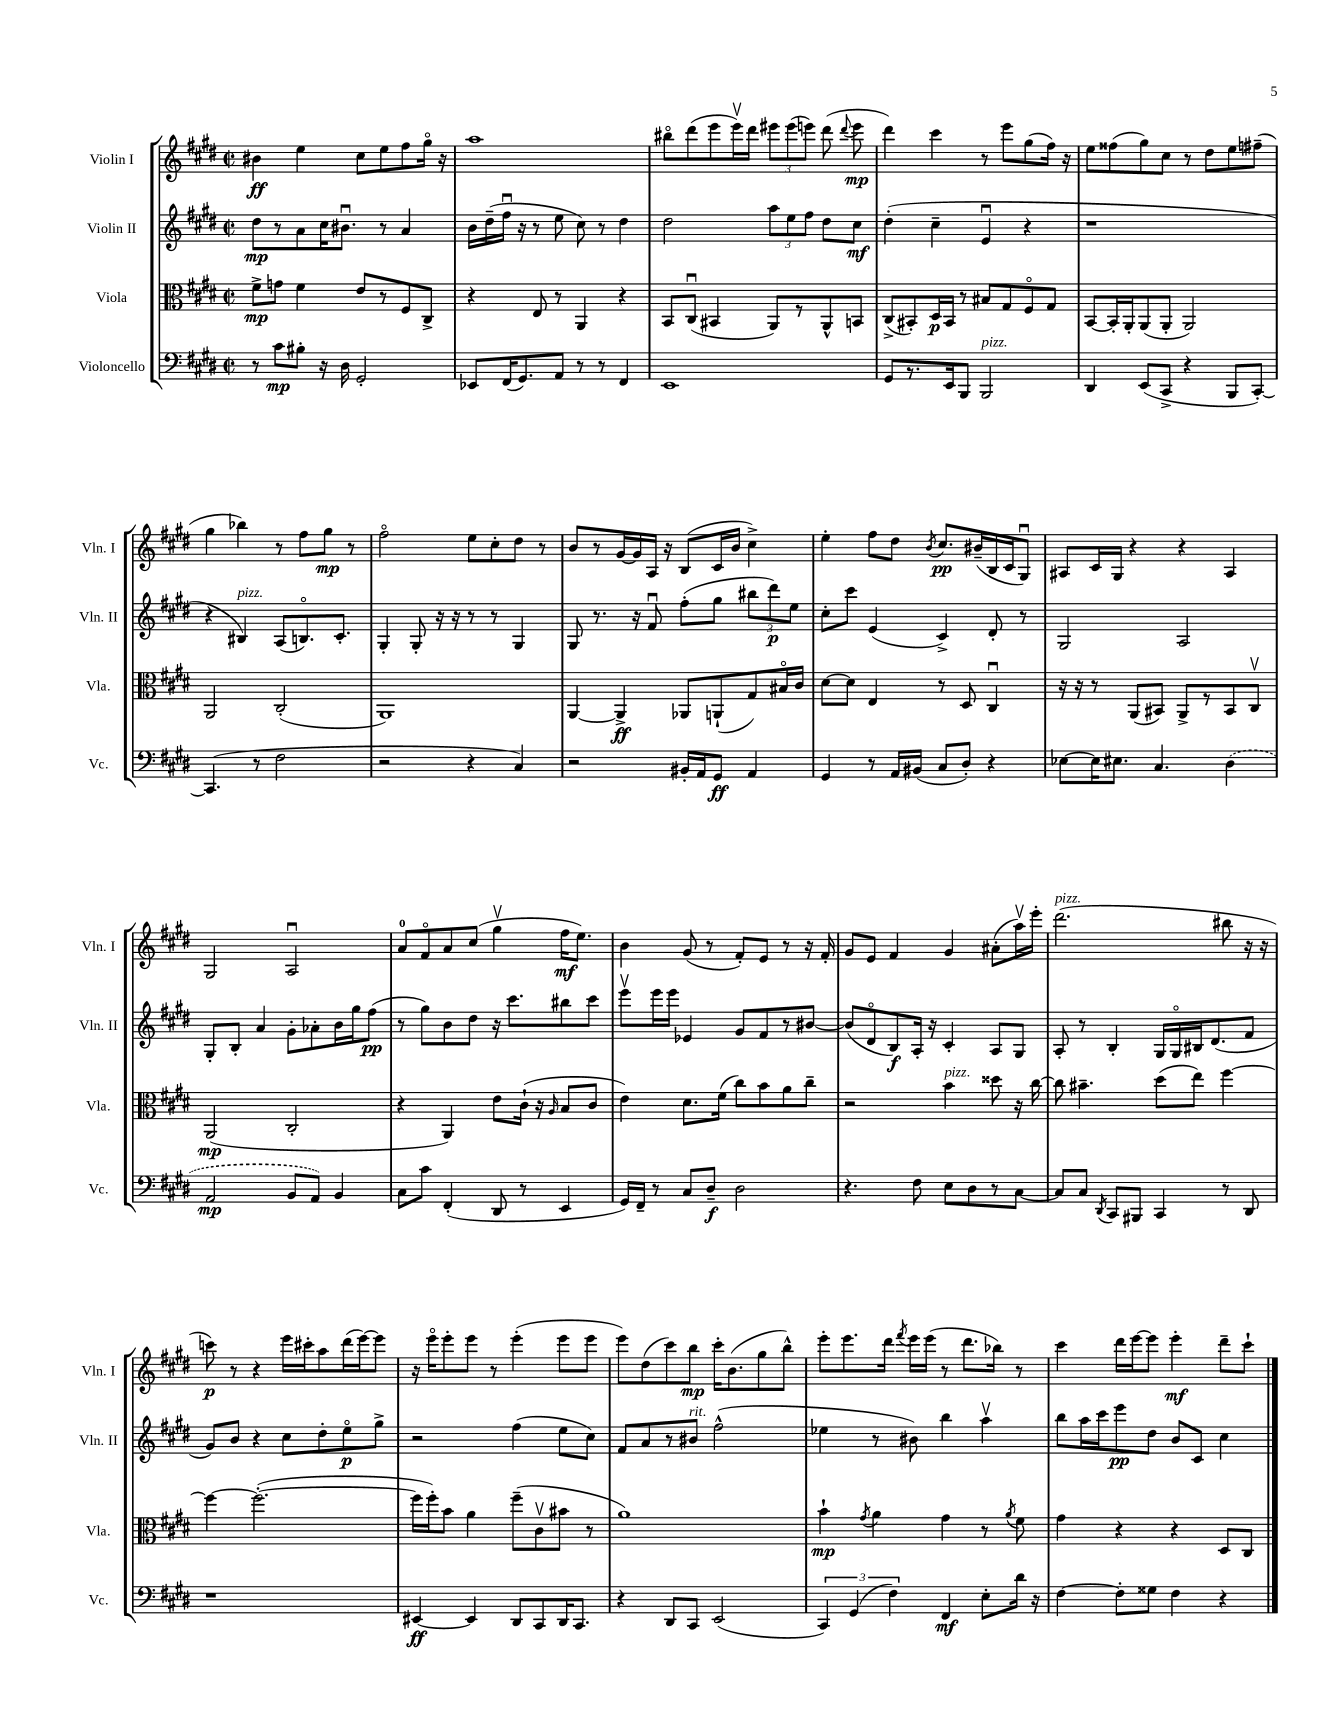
<<
\new StaffGroup <<
\new Staff = "s0" \with { instrumentName = "Violin I" shortInstrumentName = "Vln. I" } {
    \clef treble \key e \major \defaultTimeSignature \time 2/2
    \autoBeamOff bis'4\ff e''4 cis''8[ e''8 fis''8 gis''16]\flageolet r16 |
    a''1 |
    bis''8[\flageolet dis'''8( e'''8 e'''16\upbow) dis'''16] \tuplet 3/2 { eis'''8[ eis'''8( e'''8]) } dis'''8( \appoggiatura { dis'''8 } e'''8\mp |
    dis'''4) cis'''4 r8 e'''8[ gis''8( fis''16]) r16 |
    e''8[ fisis''8( gis''8) cis''8] r8 dis''8[ e''8 fis''8]--( |
    gis''4 bes''4) r8 fis''8[ gis''8]\mp r8 |
    fis''2\flageolet e''8[ cis''8-. dis''8] r8 |
    b'8[ r8 gis'16~ gis'16 a16] r16 b8[( cis'16 b'16] cis''4->) |
    e''4-. fis''8[ dis''8] \acciaccatura { b'8 } cis''8.[\pp bis'16--( b16 cis'16 gis8]\downbow) |
    ais8[ cis'16 gis16] r4 r4 ais4 |
    gis2 a2\downbow |
    a'8[-0 fis'8\flageolet a'8 cis''8]( gis''4\upbow fis''16[\mf e''8.]) |
    b'4 gis'8( r8 fis'8[-.) e'8] r8 r16 fis'16-. |
    gis'8[ e'8] fis'4 gis'4 ais'8[-.( a''16\upbow) e'''16]-. |
    dis'''2.^\markup { \italic "pizz." }( bis''8 r16 r16 |
    c'''8\p) r8 r4 e'''16[ cis'''16-. a''8 dis'''16( e'''16~) e'''8] |
    r16 e'''16[\flageolet e'''8-. e'''8] r8 e'''4-.( e'''8[ e'''8] |
    e'''8[) dis''8( cis'''8) b''8]\mp cis'''16[-. b'8.( gis''8 b''8]-^) |
    e'''8[-. e'''8. dis'''16] \acciaccatura { fis'''8 } e'''16[ e'''16]( r8 dis'''8.[ bes''16]) r8 |
    cis'''4 dis'''16[ e'''16~ e'''8] e'''4-.\mf dis'''8[-- cis'''8]-! \bar "|." |
}
\new Staff = "s1" \with { instrumentName = "Violin II" shortInstrumentName = "Vln. II" } {
    \clef treble \key e \major \defaultTimeSignature \time 2/2
    \autoBeamOff dis''8[\mp r8 a'8 cis''16 bis'8.]\downbow r8 a'4 |
    b'16[ dis''16--( fis''16]\downbow r16 r8 e''8 cis''8) r8 dis''4 |
    dis''2 \tuplet 3/2 { a''8[ e''8 fis''8] } dis''8[ cis''8]\mf |
    dis''4-.( cis''4-- e'4\downbow r4 |
    r1 |
    r4 bis4^\markup { \italic "pizz." }) a8[( b8.\flageolet) cis'8.]-. |
    gis4-. gis8-. r16 r16 r8 r8 gis4 |
    gis8 r8. r16 fis'8\downbow fis''8[-.( gis''8] \tuplet 3/2 { bis''8[ dis'''8\p) e''8] } |
    cis''8[-. cis'''8] e'4( cis'4->) dis'8-. r8 |
    gis2 a2 |
    gis8[-. b8]-. a'4 gis'8[-. aes'8-. b'16 gis''16 fis''8]\pp( |
    r8 gis''8[) b'8 dis''8] r16 cis'''8.[ bis''8 cis'''8] |
    e'''8[\upbow e'''16 e'''16] ees'4 gis'8[ fis'8 r8 bis'8]~ |
    bis'8[( dis'8\flageolet b8\f) a16]-. r16 cis'4-. a8[ gis8] |
    a8-. r8 b4-. gis16[ gis16\flageolet bis16 dis'8.( fis'8] |
    gis'8[) b'8] r4 cis''8[ dis''8-. e''8\flageolet\p gis''8]-> |
    r2 fis''4( e''8[ cis''8]) |
    fis'8[ a'8 r8 bis'8]^\markup { \italic "rit." } fis''2-^( |
    ees''4 r8 bis'8) b''4 a''4\upbow |
    b''8[ a''16 cis'''16 e'''8\pp dis''8] b'8[ cis'8] cis''4 \bar "|." |
}
\new Staff = "s2" \with { instrumentName = "Viola" shortInstrumentName = "Vla." } {
    \clef alto \key e \major \defaultTimeSignature \time 2/2
    \autoBeamOff fis'8[->\mp g'8] fis'4 e'8[ r8 fis8 cis8]-> |
    r4 e8 r8 a,4 r4 |
    b,8[ cis8]\downbow( bis,4 a,8[) r8 a,8-^ b,8] |
    cis8[->( bis,8-.) dis16\p bis,16] r8 bis8[ gis8 fis8\flageolet gis8] |
    b,8[~ b,16-. a,16-. a,8( a,8]-. a,2) |
    a,2 cis2-.( |
    a,1) |
    a,4~ a,4->\ff aes,8[ a,8-!( gis8) bis16\flageolet cis'16] |
    dis'8[~ dis'8] e4 r8 dis8 cis4\downbow |
    r16 r16 r8 a,8[( bis,8]) a,8[-> r8 bis,8 cis8]\upbow |
    a,2\mp( cis2-. |
    r4 a,4) e'8[ cis'16]-!( r16 \grace { a16 } b8[ cis'8] |
    e'4) dis'8.[ fis'16]( cis''8[) b'8 a'8 cis''8]-- |
    r2 b'4^\markup { \italic "pizz." } disis''8 r16 cis''16~ |
    cis''8 bis'4.-- dis''8[( e''8]) fis''4~ |
    fis''4~ fis''2.~-.( |
    fis''16[ fis''16-.) b'8] a'4 fis''8[--( cis'8\upbow bis'8] r8 |
    a'1) |
    b'4-!\mp \acciaccatura { gis'8 } a'4 gis'4 r8 \acciaccatura { a'8 } fis'8 |
    gis'4 r4 r4 dis8[ cis8] \bar "|." |
}
\new Staff = "s3" \with { instrumentName = "Violoncello" shortInstrumentName = "Vc." } {
    \clef bass \key e \major \defaultTimeSignature \time 2/2
    \autoBeamOff r8 cis'8[\mp bis8]-. r16 dis16 gis,2-. |
    ees,8[ fis,16( gis,8.) a,8] r8 r8 fis,4 |
    e,1 |
    gis,8[ r8. e,16 b,,8] b,,2^\markup { \italic "pizz." } |
    dis,4 e,8[( cis,8]-> r4 b,,8[ cis,8]~-.) |
    cis,4.( r8 fis2 |
    r2 r4 cis4) |
    r2 bis,16[-. a,16 gis,8]\ff a,4 |
    gis,4 r8 a,16[ bis,16]( cis8[ dis8]-.) r4 |
    ees8[~ ees16 eis8.] cis4. \once \slurDashed dis4( |
    a,2\mp b,8[ a,8]) b,4 |
    cis8[ cis'8] fis,4-.( dis,8 r8 e,4 |
    gis,16[) fis,16]-- r8 cis8[ dis8]--\f dis2 |
    r4. fis8 e8[ dis8 r8 cis8]~ |
    cis8[ cis8] \acciaccatura { dis,8 } cis,8[ bis,,8] cis,4 r8 dis,8 |
    r1 |
    eis,4~\ff eis,4 dis,8[ cis,8 dis,16 cis,8.] |
    r4 dis,8[ cis,8] e,2( |
    \tuplet 3/2 { cis,4) gis,4( fis4) } fis,4\mf e8[-. dis'16] r16 |
    fis4~ fis8[-. gisis8] fis4 r4 \bar "|." |
}
>>
>>
\layout { \context { \Score \remove "Bar_number_engraver" } }
